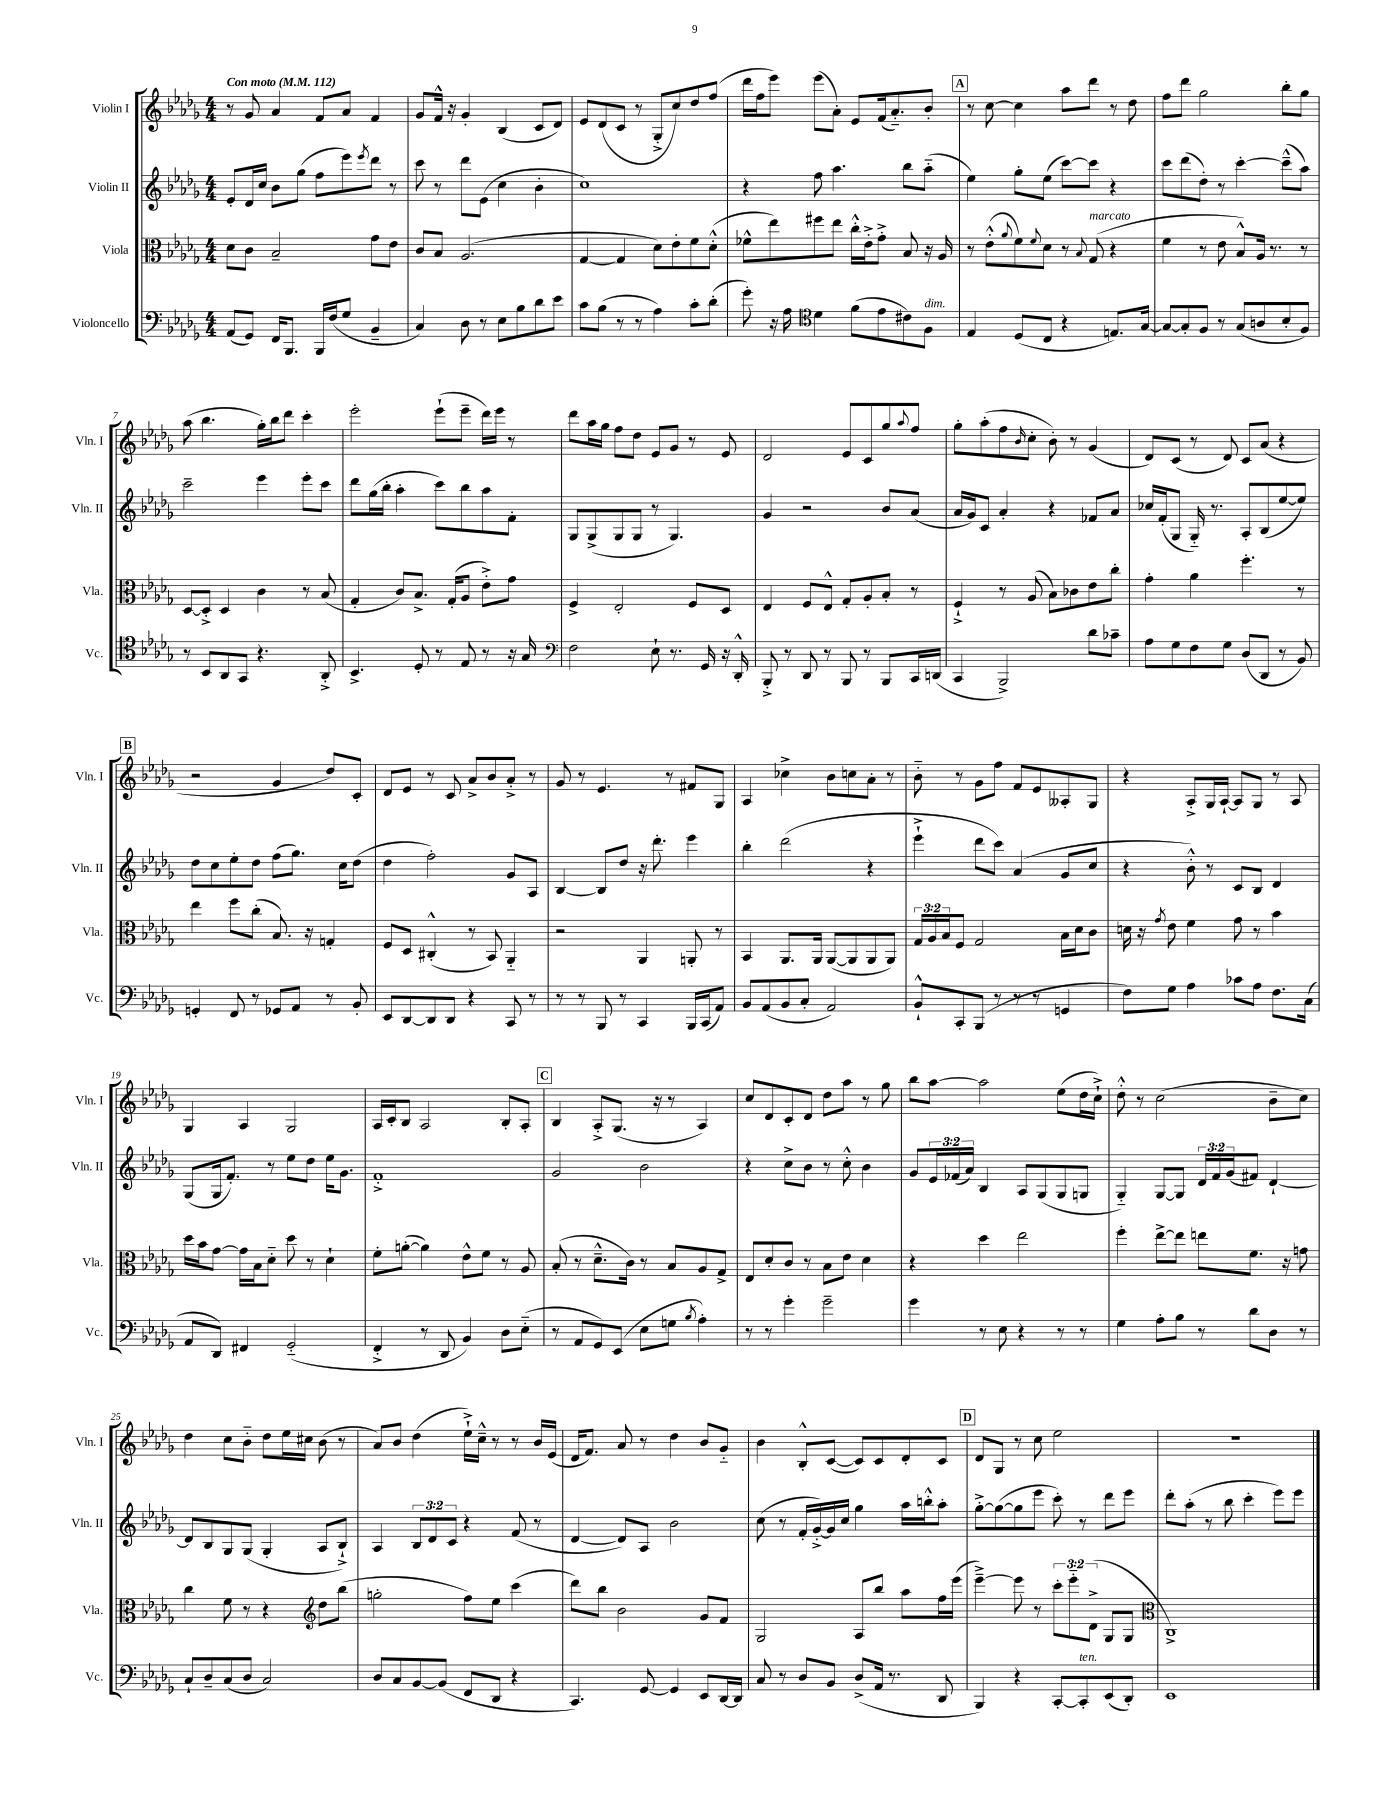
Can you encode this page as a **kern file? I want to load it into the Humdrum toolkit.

**kern	**kern	**kern	**kern
*staff4	*staff3	*staff2	*staff1
*clefF4	*clefC3	*clefG2	*clefG2
*k[b-e-a-d-g-]	*k[b-e-a-d-g-]	*k[b-e-a-d-g-]	*k[b-e-a-d-g-]
*M4/4	*M4/4	*M4/4	*M4/4
*MM112	*MM112	*MM112	*MM112
(8AA-	8d-	8e-'	8r
8GG-)	8c	16d-	8g-
.	.	16cc	.
16FF	2B-~	8b-	4a-
8.BBB-	.	.	.
.	.	(8gg-	.
16BBB-	.	8ff	8f
(16F	.	.	.
8G-	.	8eee-)	8a-
.	.	8qeee-	.
4BB-~	8g-	8ddd-	4f
.	8e-	8r	.
=	=	=	=
4C)	8c	8ccc	8g-
.	8B-	8r	16f^^
.	.	.	16r
8D-	(2.A-	8ddd-	4g-'
8r	.	(8e-	.
8E-	.	4cc	(4B-
8B-	.	.	.
8d-	.	4b-'	8c
8e-	.	.	8d-)
=	=	=	=
8c	[4G-	1cc)	8e-
(8B-	.	.	(8d-
8r	4G-]	.	8c
8r	.	.	8r
4A-)	8d-)	.	8G-'^
.	8e-'	.	8cc)
8c'	8f	.	8dd-
(8d-'	(8d-'^^	.	(8ff
=	=	=	=
8g-')	8f-^^	4r	16ddd-
.	.	.	16ff
16r	8ee-)	.	8eee-)
16A-	.	.	.
*clefC4	*	*	*
4d-	8ff#	8ff	(8eee-
.	8ee-	4.aa-	8a-')
(8f	16cc'^^	.	8e-
.	16e-'^	.	.
8e-	8g-'^	.	(16f
.	.	.	8.a-'~)
8c#)	8B-	8bb-	.
8F	16r	(8aa-'~	8b-'
.	16A-	.	.
=	=	=	=
4E-	8r	4ee-)	8r
.	(8e-'^^	.	[8cc
.	8qqa-	.	.
(8D-	8f)	8gg-'	4cc]
.	8qqf	.	.
8C	8d-	(8ee-	.
4r	8r	[8ccc)	8aa-
.	8qqB-	.	.
.	(8G-	8ccc]	8ddd-
8.E)	4r	4r	8r
.	.	.	8dd-
[16G-	.	.	.
=	=	=	=
8G-_	4f	8ccc	8ff
8G-']	.	(8ddd-	8ddd-
8F	8r	8dd-')	2gg-
8r	8e-	8r	.
(8G-	8B-^^)	[4ccc'	.
8A	16A-	.	.
.	8.r	.	.
8B-'	.	(8ccc~^^]	8bb-'
8F)	8r	8aa-)	8gg-
=	=	=	=
8r	[8D-	2ccc~	(8aa-
8BB-	8D-'^]	.	4.bb-
8AA-	4D-	.	.
8GG-	.	.	.
4.r	4c	4eee-	16gg-')
.	.	.	16bb-
.	.	.	8ddd-
.	8r	8eee-'	4ccc'
8AA-'^	(8B-	8ccc	.
=	=	=	=
4.BB-^	4G-'	8ddd-	2eee-'
.	.	(16gg-	.
.	.	16bb-'	.
.	8c)	4aa-'	.
8D-'	8.B-^	.	.
8r	.	8ccc)	(8eee-`
.	(16G-'	.	.
8E-	8A-	8bb-	8eee-~
8r	8e-'^)	8aa-	16ddd-)
.	.	.	16eee-
16r	8g-	8f'	8r
16G-	.	.	.
=	=	=	=
*clefF4	*	*	*
2F	4F^	8G-	8ddd-
.	.	(8G-^	16aa-
.	.	.	16gg-
.	2E-'	8G-	8ff
.	.	8G-	8dd-
8E-`	.	8r	8e-
8.r	.	4.G-)	8g-
.	8F	.	8r
16GG-	.	.	.
16r	8D-	.	8e-
16DD-'^^	.	.	.
=	=	=	=
8BBB-'^	4E-	4g-	2d-
8r	.	.	.
8DD-	8F	2r	.
8r	8E-^^	.	.
8BBB-	8G-'	.	8e-
8r	8A-'	.	8c
8BBB-	8B-'	8b-	8gg-
.	.	.	8qqaa-
16CC	8r	(8a-	8ff
(16DD	.	.	.
=	=	=	=
4CC	4F`^	16a-	8gg-'
.	.	16g-)	.
.	.	8c	(8aa-'
2BBB-^)	8r	4a-'	8ff
.	.	.	16qqb-
.	(8A-	.	8cc'
.	8B-)	4r	8b-')
.	8c-	.	8r
8d-	8e-	8f-	(4g-
8c-~	8cc'	8a-	.
=	=	=	=
8A-	4g-'	16cc-	8d-)
.	.	(16f'	.
8G-	.	8G-	(8c
8F	4a-	16G-'~)	8r
.	.	8.r	.
8G-	.	.	8d-)
(8D-	4.ff'	8A-'	8c
8DD-	.	(8B-	(8a-
8r	.	[8ee-	4r
8BB-)	8r	8ee-])	.
=	=	=	=
4GG'	4ee-	8dd-	2r
.	.	8cc	.
8FF	8ff	8ee-'	.
8r	(8cc'	8dd-	.
8GG-	8.B-)	(8ff	4g-
8AA-	.	8.gg-)	.
.	16r	.	.
8r	4G'	.	8dd-)
.	.	16cc	.
8BB-'	.	(8dd-	8c'
=	=	=	=
8EE-	8F	4dd-	8d-
[8DD-	8D-	.	8e-
8DD-]	(4C#'^^	2ff')	8r
8DD-	.	.	8c
4r	8r	.	8a-^
.	8BB-)	.	8b-
8CC	4AA-'~	8g-	8a-'^
8r	.	8A-	8r
=	=	=	=
8r	2r	[4B-	8g-
8r	.	.	8r
8BBB-	.	8B-]	4.e-
8r	.	8dd-	.
4CC	4AA-	16r	.
.	.	8.ddd-'	.
.	.	.	8r
16BBB-	8AA'	4eee-	8f#
(16CC	.	.	.
8AA-)	8r	.	8G-
=	=	=	=
8BB-	4BB-	4bb-'	4A-
(8AA-	.	.	.
8BB-	8.AA-	(2ddd-	4cc-^
8C'	.	.	.
.	16AA-	.	.
2AA-)	([8AA-	.	8b-
.	8AA-]	.	8cc
.	8AA-	4r	8a-'
.	8AA-)	.	8r
=	=	=	=
8BB-`^^	24G-	4eee-`^	8b-'~
.	24A-	.	.
.	24B-	.	.
8CC'	8F	.	8r
(8BBB-	2G-	8ddd-	8g-
8r	.	8ccc)	8ff
8r	.	(4a-	8f
8r	.	.	8e-
4GG	16B-	8g-	8A--'
.	16d-	.	.
.	8c	8cc	8G-
=	=	=	=
8F)	16d	4r	4r
.	16r	.	.
.	8qg-	.	.
8G-	8e-	.	.
4A-	4f	8b-'^^)	8A-'^
.	.	8r	16G-
.	.	.	[16A-`
8c-	8g-	8c	8A-]
8A-	8r	8B-	8G-
8.F	4b-	4d-	8r
.	.	.	8A-
(16C	.	.	.
=	=	=	=
8AA-	16dd-	(8G-	4G-
.	16b-	.	.
8DD-)	[8g-	16G-	.
.	.	8.f')	.
4FF#	16g-]	.	4A-
.	16B-	.	.
.	8d-'~	8r	.
(2GG-'~	8dd-	8ee-	2G-
.	8r	8dd-	.
.	4d-`	16ee-	.
.	.	8.g-	.
=	=	=	=
4FF'^	8f'	1f'^	16A-
.	.	.	16c'
.	([8a'	.	8B-
8r	4a])	.	2A-
8DD-	.	.	.
4BB-)	8e-^^	.	.
.	8f	.	.
8D-	8r	.	8B-'
(8E-'~	8A-	.	8A-'
=	=	=	=
8r	(8B-'	2g-	4B-
8AA-	8r	.	.
8GG-)	8.d-~^^	.	8A-'^
(8EE-	.	.	(8.G-
.	16c)	.	.
8E-	8r	2b-	.
.	.	.	16r
8G	8B-	.	8r
8qB-	.	.	.
4A-')	8A-	.	4A-)
.	8G-^	.	.
=	=	=	=
8r	8E-	4r	8cc
8r	8d-'	.	8d-
4g-'	8c	8cc^	8c'
.	8r	8b-	8d-
2g-~	8B-	8r	8dd-
.	8e-	8cc'^^	8aa-
.	4d-	4b-	8r
.	.	.	8gg-
=	=	=	=
4g-	4r	8g-	8bb-
.	.	24e-	[8aa-
.	.	(24f-	.
.	.	24a-)	.
8r	4dd-	4B-	2aa-]
8E-	.	.	.
4r	2ee-	8A-	.
.	.	(8G-	.
8r	.	8G-	(8ee-
8r	.	8G	16dd-
.	.	.	16cc`^)
=	=	=	=
4G-	4ff'	4G-'~)	8dd-'^^
.	.	.	8r
8A-'	[8ee-^	[8G-	(2cc
8B-	8ee-]	8G-]	.
8r	8ee	24d-	.
.	.	24f	.
.	.	(24g-	.
8d-	8.f	8f#)	.
8D-	.	[4d-`	8b-~
.	16r	.	.
8r	8g	.	8cc)
=	=	=	=
8C`	4cc	8d-]	4dd-
8D-~	.	8B-	.
(8C	8f	8G-	8cc
8D-	8r	(8G-	8b-'~
2C)	4r	4G-'	8dd-
.	.	.	16ee-
.	.	.	16cc#
*	*clefG2	*	*
.	8dd-	8A-	(8b-
.	(8bb-	8B-`^)	8r
=	=	=	=
8D-	2gg'	4A-	8a-)
8C	.	.	8b-
[8BB-	.	12B-	(4dd-
.	.	12d-	.
(8BB-]	.	.	.
.	.	12c	.
8FF	8ff)	4r	16ee-`^)
.	.	.	16cc~^^
8DD-	8ee-	.	8r
4r	(4ccc	(8f	8r
.	.	8r	16b-
.	.	.	(16e-
=	=	=	=
4.CC)	8ddd-)	[4d-	16d-
.	.	.	8.f)
.	8bb-	.	.
.	2b-	8d-])	8a-
[8GG-	.	8A-	8r
4GG-]	.	2b-	4dd-
8EE-	8g-	.	8b-
[16DD-	8f	.	8g-'~
16DD-]	.	.	.
=	=	=	=
8C	2G-	(8cc	4b-
8r	.	8r	.
8D-	.	16f'	8B-'^^
.	.	[16g-'^)	.
8BB-	.	16g-]	([8c
.	.	16cc	.
(8D-^	8A-	4gg-	8c])
16AA-	8bb-	.	8c
8.r	.	.	.
.	8aa-	16aa-	8d-'
.	.	16bb'^^	.
8DD-	16ff	8aa-'	8c
.	(16eee-	.	.
=	=	=	=
4BBB-)	[4eee-~^)	[8gg-'^	8d-
.	.	(8gg-_	8G-
4r	8eee-]	8gg-]	8r
.	8r	8eee-	8cc
[8CC'	12ccc'	8ccc')	2ee-
.	12eee-'~	.	.
8CC']	.	8r	.
.	(12d-^	.	.
(8EE-	8G-	8ddd-	.
8DD-')	8G-	8eee-	.
=	=	=	=
*	*clefC3	*	*
1EE-	1C^)	8ddd-'	1r
.	.	(8aa-'	.
.	.	8r	.
.	.	8bb-	.
.	.	4ccc'	.
.	.	8eee-)	.
.	.	8eee-	.
==	==	==	==
*-	*-	*-	*-
